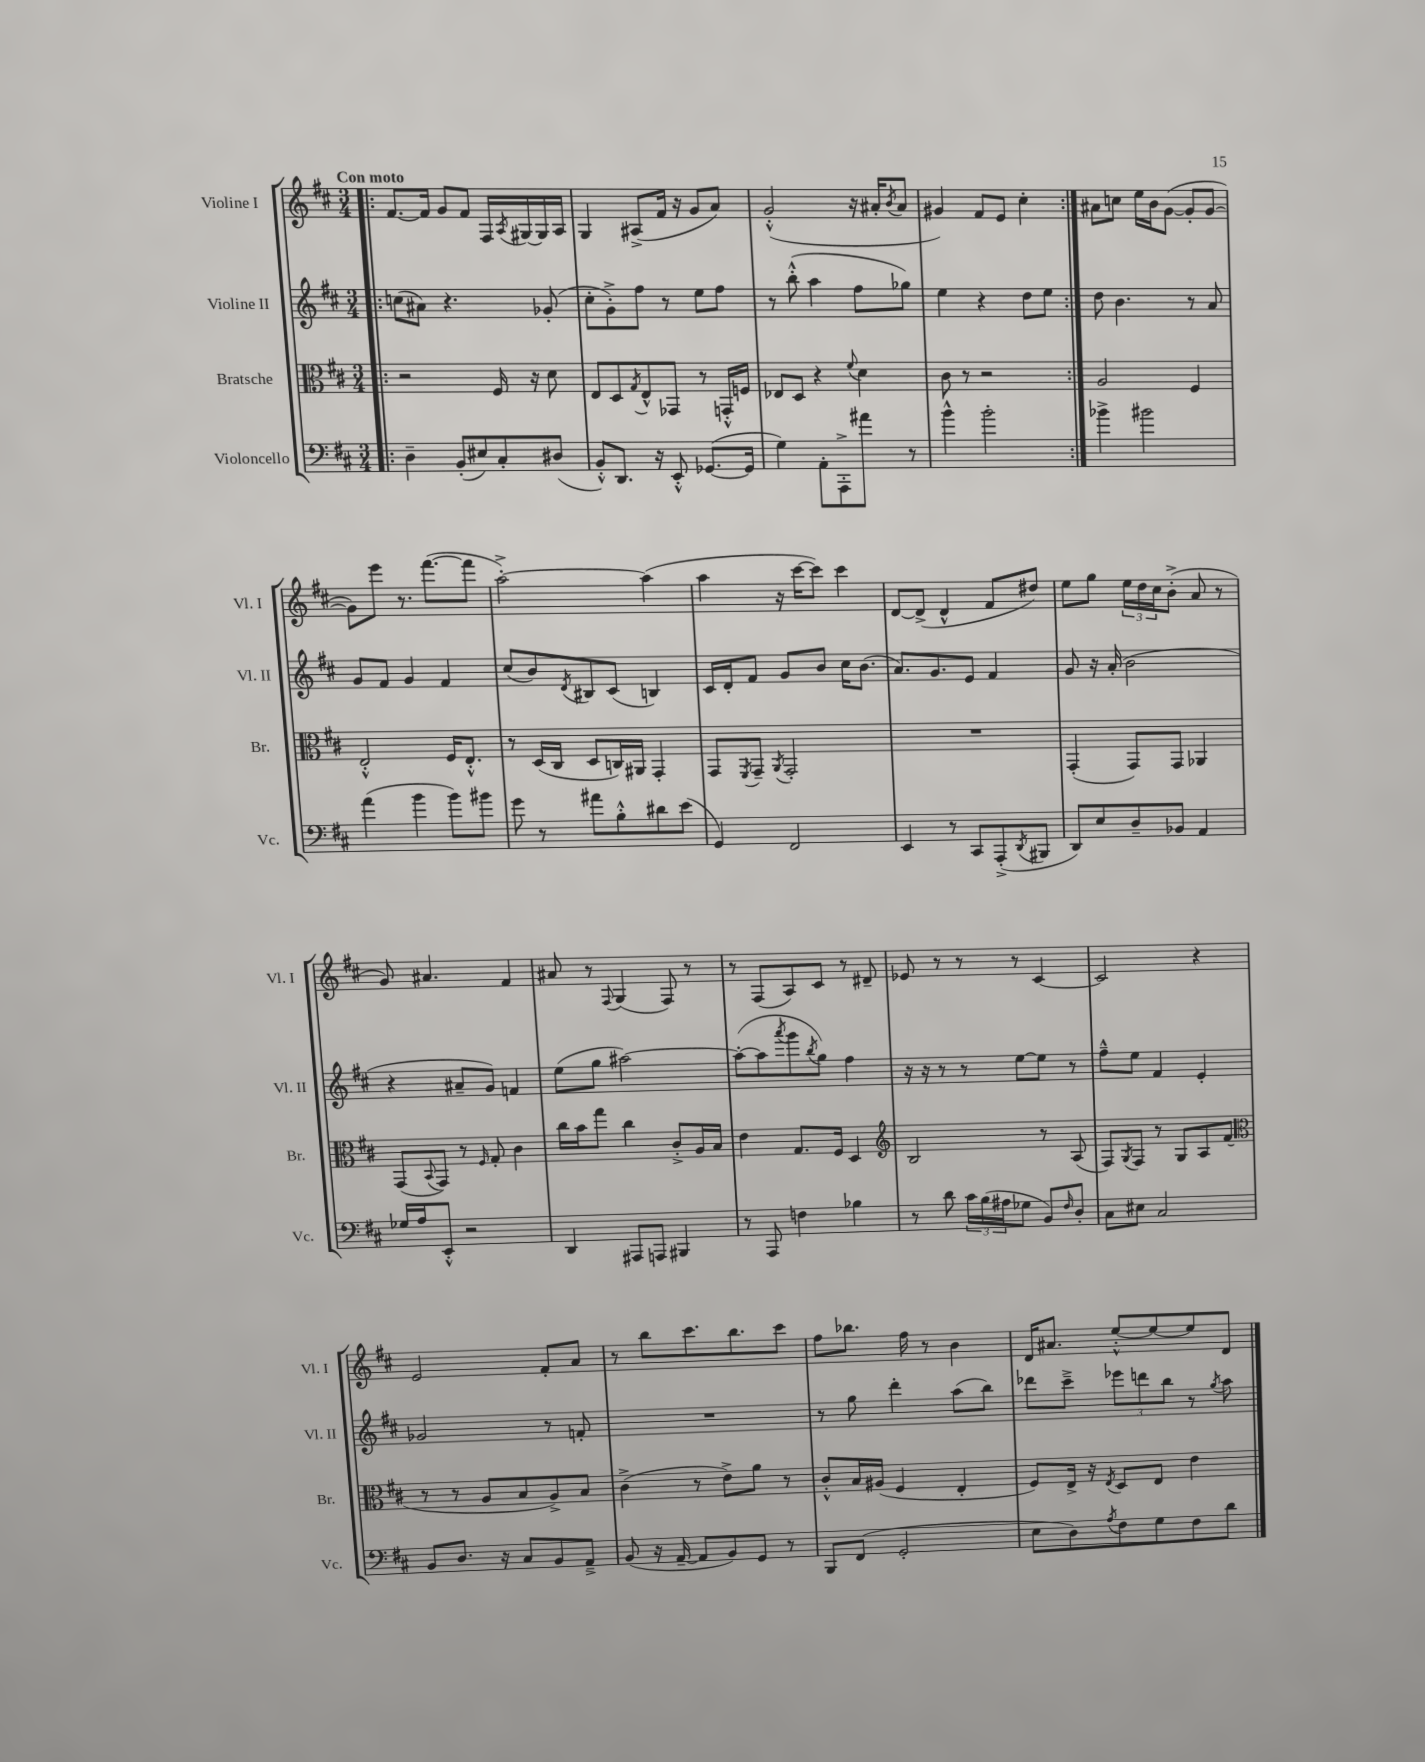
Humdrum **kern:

**kern	**kern	**kern	**kern
*part4	*part3	*part2	*part1
*staff4	*staff3	*staff2	*staff1
*I"Violoncello	*I"Bratsche	*I"Violine II	*I"Violine I
*I'Vc.	*I'Br.	*I'Vl. II	*I'Vl. I
*clefF4	*clefC3	*clefG2	*clefG2
*k[f#c#]	*k[f#c#]	*k[f#c#]	*k[f#c#]
*M3/4	*M3/4	*M3/4	*M3/4
=1!|:	=1!|:	=1!|:	=1!|:
!	!	!	!LO:TX:a:B:t=Con moto
4D~\	2r	(8ccn\L	[8.f#/L
.	.	8a#X\J)	.
.	.	.	16f#/Jk]
(8BB'/L	.	4.r	8g/L
8E#X/)	.	.	8f#/J
8C#'/	16F#/	.	16F#/LL
.	.	.	8qA/
.	16r	.	[16G#X/
(8D#X/J	8d\	(8g-X'/	16G#/]
.	.	.	16A/JJ
=2	=2	=2	=2
8BB'^^/L)	8E/L	8cc#'\L	4G/
8.DD/J	8D/	8g'^\)	.
.	8qG/	.	.
.	8E^^/	8ff#\J	(8A#X^/L
16r	.	.	.
8EE'^^/	8GG-X/J	8r	16f#/Jk
.	.	.	16r
([8.GG-X/L	8r	8ee\L	8g/L
.	16GGn'^^/LL	8ff#\J	8a/J)
16GG-/Jk]	16Fn/JJ	.	.
=3	=3	=3	=3
4G\)	8E-X/L	8r	(2g'^^/
.	8D/J	(8bb'^^\	.
8AA'\L	4r	4aa\	.
8AAA'^\	.	.	.
.	8qqf#/	.	.
8a#X\J	4d\	8ff#\L	16r
.	.	.	16a#X'/KL
.	.	.	8qb/
8r	.	8gg-X\J)	8a#/J
=4	=4	=4	=4
4b^^\	8c#\	4ee\	4g#X/)
.	8r	.	.
2b'\	2r	4r	8f#/L
.	.	.	8e/J
.	.	8dd\L	4cc#'\
.	.	8ee\J	.
=5:|!	=5:|!	=5:|!	=5:|!
4b-X^\	2A/	8dd\	8a#X\L
.	.	4.b\	8ccn\J
2b#X\	.	.	16ee\LL
.	.	.	16b\J
.	.	.	([8g\J
.	4F#/	8r	8g'/L]
.	.	8a/	[8g/J
!!LO:LB:g=z
=6	=6	=6	=6
(4a\	2E'^^/	8g/L	8g\L])
.	.	8f#/J	8eee\J
4b\	.	4g/	8.r
.	.	.	([8.fff#\L
8b\L)	16F#/KL	4f#/	.
.	8.E'^^/J	.	.
8b#X\J	.	.	8fff#\J]
=7	=7	=7	=7
8g\	8r	(8cc#/L	[2aa'^\)
8r	(16D/LL	8b/)	.
.	16C#/JJ	.	.
.	.	8qd/	.
8a#X\L	8D/L	8B#X/	.
8B'^^\	16Cn/L)	(8c#/J	.
.	16AA#X/JJ	.	.
8d#X\	4GG'/	4Bn/)	(4aa\]
(8e\J	.	.	.
=8	=8	=8	=8
4GG/)	8GG/L	16c#/LL	4aa\
.	.	16d'/J	.
.	8qFF#/	.	.
.	8GG~/J	8f#/J	.
.	8qAA/	.	.
2FF#/	2GG'/	8g/L	16r
.	.	.	[16ccc#\KL
.	.	8b/J	8ccc#\J])
.	.	16cc#\KL	4ccc#\
.	.	(8.b\J	.
=9	=9	=9	=9
4EE/	2.r	8.a/L)	[8d/L
.	.	.	(8d^/J]
.	.	8.g/	.
8r	.	.	4d^^/
8CC#/L	.	8e/J	.
(8AAA'^/	.	4f#/	8f#/L
8qDD/	.	.	.
8BBB#X/J	.	.	8dd#X/J)
=10	=10	=10	=10
8DD/L)	(4GG'/	8g/	8ee\L
8E/	.	16r	8gg\J
.	.	(16a'/	.
8D~/	8GG/L)	2b\	24ee\LL
.	.	.	24dd\
.	.	.	24cc#\J
8BB-X/J	8GG/J	.	(8b'^\J
4AA/	4AA-X/	.	8a/
.	.	.	8r
!!LO:LB:g=z
=11	=11	=11	=11
16G-X/LL	(8GG/L	4r	8g/)
16A/J	.	.	.
.	8qqBB/	.	.
8EE'^^/J	8GG/J)	.	4.a#X/
2r	8r	8a#X~/L	.
.	16qqF#/	.	.
.	8G'/	8g/J)	.
.	4c#\	4fn/	4f#/
=12	=12	=12	=12
4DD/	16cc#\LL	(8ee\L	8a#X/
.	16b\J	.	.
.	8gg\J	8gg\J	8r
.	.	.	8qqF#/
8AAA#X/L	4cc#\	[2aa#X\)	(4G/
8AAAn/J	.	.	.
4BBB#X/	8c#'^/L	.	8F#/)
.	16A/L	.	8r
.	16B/JJ	.	.
=13	=13	=13	=13
8r	4e\	(8aa#'\L_	8r
8AAA/	.	8aa#\]	(8F#/L
.	.	8qaaa/	.
4Fn\	8.G/L	8ggg\	8A/)
.	.	8qbb/	.
.	.	8gg\J)	8c#/J
.	16F#/Jk	.	.
4B-X\	4D/	4ff#\	8r
.	.	.	8d#X~/
=14	=14	=14	=14
*	*clefG2	*	*
8r	2B/	16r	8e-X/
.	.	16r	.
8d\	.	8r	8r
24c#\LL	.	8r	8r
(24B\	.	.	.
24A#X\J	.	.	.
8G-X\J	.	[8ee\L	8r
8BB/L)	8r	8ee\J]	[4c#/
16qqF#/	.	.	.
8D'/J	(8A/	8r	.
=15	=15	=15	=15
8C#\L	8F#/L)	8ff#~^^\L	2c#/]
.	8qG/	.	.
8E#X\J	8F#/J	8ee\J	.
2C#/	8r	4f#/	.
.	8G/L	.	.
.	8A/	4e'/	4r
.	(8f#/J	.	.
!!LO:LB:g=z
=16	=16	=16	=16
*	*clefC3	*	*
8BB/L	8r	2g-X/	2e/
8.D/J	8r	.	.
.	8A/L	.	.
16r	.	.	.
8C#/L	8B/	.	.
8BB/	8A^/)	8r	8f#'/L
8AA~^/J	8B/J	8fn'/	8a/J
=17	=17	=17	=17
(8BB/	(4c#^\	2.r	8r
16r	.	.	8bb\L
[16AA~/	.	.	.
8AA/L]	8r	.	8.ccc#\
8BB/)	8e^\L)	.	.
.	.	.	8.bb\
8GG/J	8a\J	.	.
8r	8r	.	8ccc#\J
=18	=18	=18	=18
8BBB/L	8c#'^^/L	8r	8ff#\L
(8FF#/J	16B/L	8gg\	8.bb-X\J
.	(16A#X/JJ	.	.
2GG'/	4F#/	4ddd'\	.
.	.	.	16ff#\
.	.	.	8r
.	4E'/	(8aa\L	4b\
.	.	8bb\J)	.
=19	=19	=19	=19
8E\L	8F#/L)	8ddd-X\L	16d/KL
.	.	.	8.a#X/J
8D\)	16E^/Jk	8ccc#~^\J	.
.	16r	.	.
8qA/	8qE/	.	.
8F#\	8D/L	12eee-X\L	[8ee'^^/L
.	.	12dddn\	.
8G\	8E/J	.	8ee/_
.	.	12bb\J	.
8F#\	4e\	8r	8ee/]
.	.	8qgg/	.
8d\J	.	8aa\	8d/J
==	==	==	==
*-	*-	*-	*-
